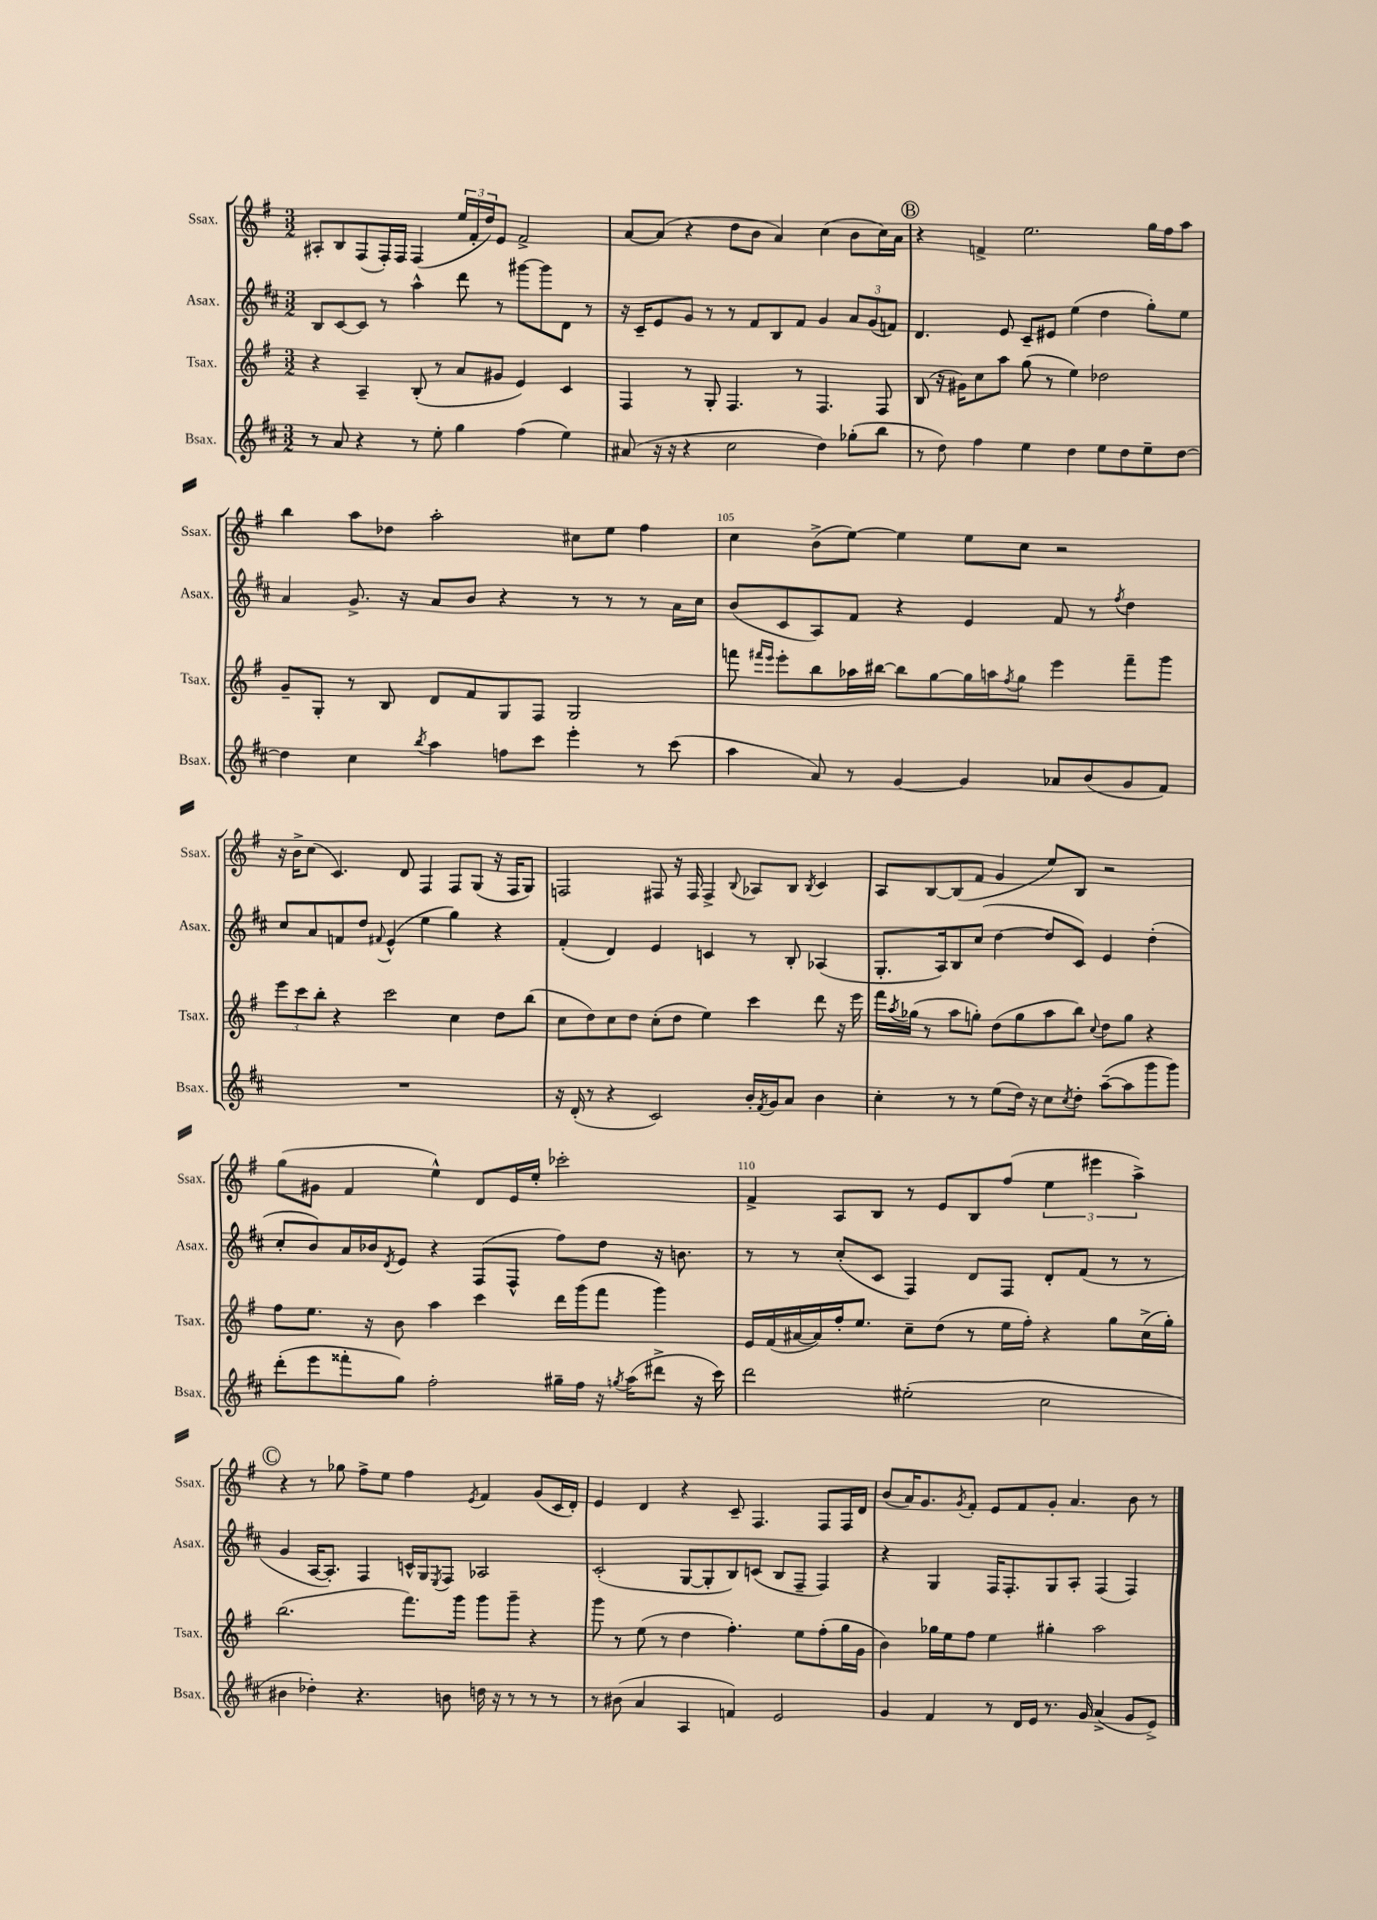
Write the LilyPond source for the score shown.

<<
\new StaffGroup <<
\new Staff = "s0" \with { instrumentName = "Ssax." shortInstrumentName = "Ssax." } {
    \clef treble \key g \major \numericTimeSignature \time 3/2
    ais8-. b8 fis8( fis16-.) fis16 fis4( \tuplet 3/2 { e''16 fis'16-. d''16) } e'8 fis'2-> |
    a'8~ a'8( r4 d''8 b'8 a'4) c''4( b'8 c''16) a'16 |
    \mark \markup { \circle "B" } r4 f'4-> e''2. g''16 fis''16 a''8 |
    b''4 a''8 des''8 a''2-. cis''8 e''8 fis''4 |
    c''4 b'8->( e''8~) e''4 e''8 c''8 r2 |
    r16 b'16-> c''8( c'4.) d'8 fis4 fis8 g8( r16 fis16 g8) |
    f2 fis8 r16 fis16 fis4-> \appoggiatura { b8 } aes8 b8 \acciaccatura { b8 } c'4 |
    a8 b8~ b8( fis'8 g'4 e''8) b8 r2 |
    g''8( gis'8 fis'4 e''4-^) d'8 e'16 e''16-. ces'''2-. |
    fis'4-> a8 b8 r8 e'8 b8 fis''8( \tuplet 3/2 { e''4 eis'''4 a''4->) } |
    \mark \markup { \circle "C" } r4 r8 ges''8 fis''8-> e''8 fis''4 \acciaccatura { e'8 } fis'4 g'8( c'16 d'16-.) |
    e'4 d'4 r4 c'8-- fis4. fis8 fis16 d'16 |
    b'8( a'16) g'8. \acciaccatura { g'8 } fis'8-. e'8 fis'8 g'8-. a'4. b'8 r8 \bar "|." |
}
\new Staff = "s1" \with { instrumentName = "Asax." shortInstrumentName = "Asax." } {
    \clef treble \key d \major \numericTimeSignature \time 3/2
    b8 cis'8~ cis'8 r8 a''4-^ d'''8 r8 gis'''8~ gis'''8 d'8 r8 |
    r16 cis'16-- e'8 g'8 r8 r8 fis'8 b8 fis'8 g'4 \tuplet 3/2 { a'8 g'8( f'8) } |
    \mark \markup { \circle "B" } d'4. e'8 cis'8-- eis'8 e''4( d''4 g''8-.) e''8 |
    a'4 g'8.-> r16 a'8 b'8 r4 r8 r8 r8 a'16 cis''16 |
    b'8( cis'8 a8) fis'8 r4 e'4 fis'8 r8 \acciaccatura { fis''8 } d''4 |
    cis''8 a'8 f'8 d''8 \appoggiatura { fis'8 } e'4-^( e''4 g''4) r4 |
    fis'4-.( d'4) e'4 c'4 r8 b8-. aes4( |
    g8.-. a16) b8 cis''8( d''4~ d''8 cis'8) e'4 d''4-.( |
    cis''8-. b'8) a'16 bes'16 \acciaccatura { d'8 } e'8 r4 fis8( fis8-^ fis''8) d''8 r16 b'8. |
    r8 r8 cis''8-.( cis'8 fis4) d'8 fis8 d'8-. fis'8( r8 r8 |
    \mark \markup { \circle "C" } g'4 a16~ a8.-.) fis4 c'16-^ g16 \acciaccatura { e8 } fis8 aes2 |
    cis'2-.( g8~ g8-. b8) c'8( b8 fis8-- fis4) |
    r4 g4 fis16 fis8.-. g8 a8-. fis4( fis4) \bar "|." |
}
\new Staff = "s2" \with { instrumentName = "Tsax." shortInstrumentName = "Tsax." } {
    \clef treble \key g \major \numericTimeSignature \time 3/2
    r4 a4-- b8-.( r8 a'8 gis'8 e'4) c'4 |
    fis4 r8 g8-. fis4. r8 fis4. fis8 |
    \mark \markup { \circle "B" } b8( r16 gis'16) c''8 a''8 g''8( r8 e''4) des''2 |
    g'8-- g8-. r8 b8 d'8 fis'8 g8 fis8 g2 |
    f'''8 \grace { fis'''16 e'''16 } e'''8-. b''8 aes''16 bis''16~ bis''8 g''8~ g''16 a''16 \acciaccatura { fis''8 } g''8 e'''4 fis'''8-- g'''8 |
    \tuplet 3/2 { e'''8 c'''8 b''8-. } r4 c'''2 c''4 d''8 b''8( |
    c''8 d''8) c''8 d''8 c''8-.( d''8 e''4) c'''4 d'''8 r16 e'''16 |
    fis'''16 \acciaccatura { a''8 } ges''16( r8 a''8 g''8-.) d''8( g''8 a''8 b''8) \appoggiatura { c''8 } d''8 g''8 r4 |
    fis''8 e''8. r16 b'8 a''4 c'''4 d'''16 g'''16( fis'''8 g'''4) |
    e'16 fis'16( ais'16~ ais'16) fis''16-. e''8. c''8-- d''8( r8 e''16 fis''16-.) r4 g''8 c''16->( g''16-.) |
    \mark \markup { \circle "C" } b''2.( fis'''8.) g'''16 g'''8 g'''8-- r4 |
    g'''8 r8 e''8( r8 d''4 fis''4.-.) e''8 fis''8-.( g''16 g'16 |
    b'4) ges''16 e''16 fis''8 e''4 gis''4-. a''2 \bar "|." |
}
\new Staff = "s3" \with { instrumentName = "Bsax." shortInstrumentName = "Bsax." } {
    \clef treble \key d \major \numericTimeSignature \time 3/2
    r8 a'8 r4 r8 e''8-. g''4 fis''4( e''4) |
    ais'8( r16 r16 r4 cis''2 d''4) ges''8-.( b''8 |
    \mark \markup { \circle "B" } r8 d''8) fis''4 e''4 d''4 e''8 d''8 e''8-- d''8~ |
    d''4 cis''4 \acciaccatura { b''8 } a''4 f''8 cis'''8 e'''4-. r8 cis'''8( |
    a''4 a'8) r8 g'4~ g'4 aes'8 b'8( g'8 fis'8) |
    R1. |
    r16 d'16-.( r8 r4 cis'2) b'16-. \acciaccatura { fis'8 } g'16 a'8 b'4 |
    cis''4-. r8 r8 e''8( d''16) r16 cis''8 \acciaccatura { cis''8 } d''8-. a''8~--( a''8 g'''8 g'''8) |
    d'''8-.( e'''8 fisis'''8-. g''8) fis''2-. gis''16-- fis''16 r16 \acciaccatura { g''8 } a''16( dis'''8-> r16 cis'''16) |
    d'''2 eis''2-.( cis''2 |
    \mark \markup { \circle "C" } bis'4 des''4-.) r4. b'8 d''16 r16 r8 r8 r8 |
    r8 bis'8( a'4 a4 f'4) e'2 |
    g'4 fis'4 r8 d'16 e'16 r8. g'16 a'4->( g'8 e'8->) \bar "|." |
}
>>
>>
\layout { \context { \Score currentBarNumber = #101 \override BarNumber.break-visibility = ##(#f #t #t) barNumberVisibility = #(every-nth-bar-number-visible 5) } }
